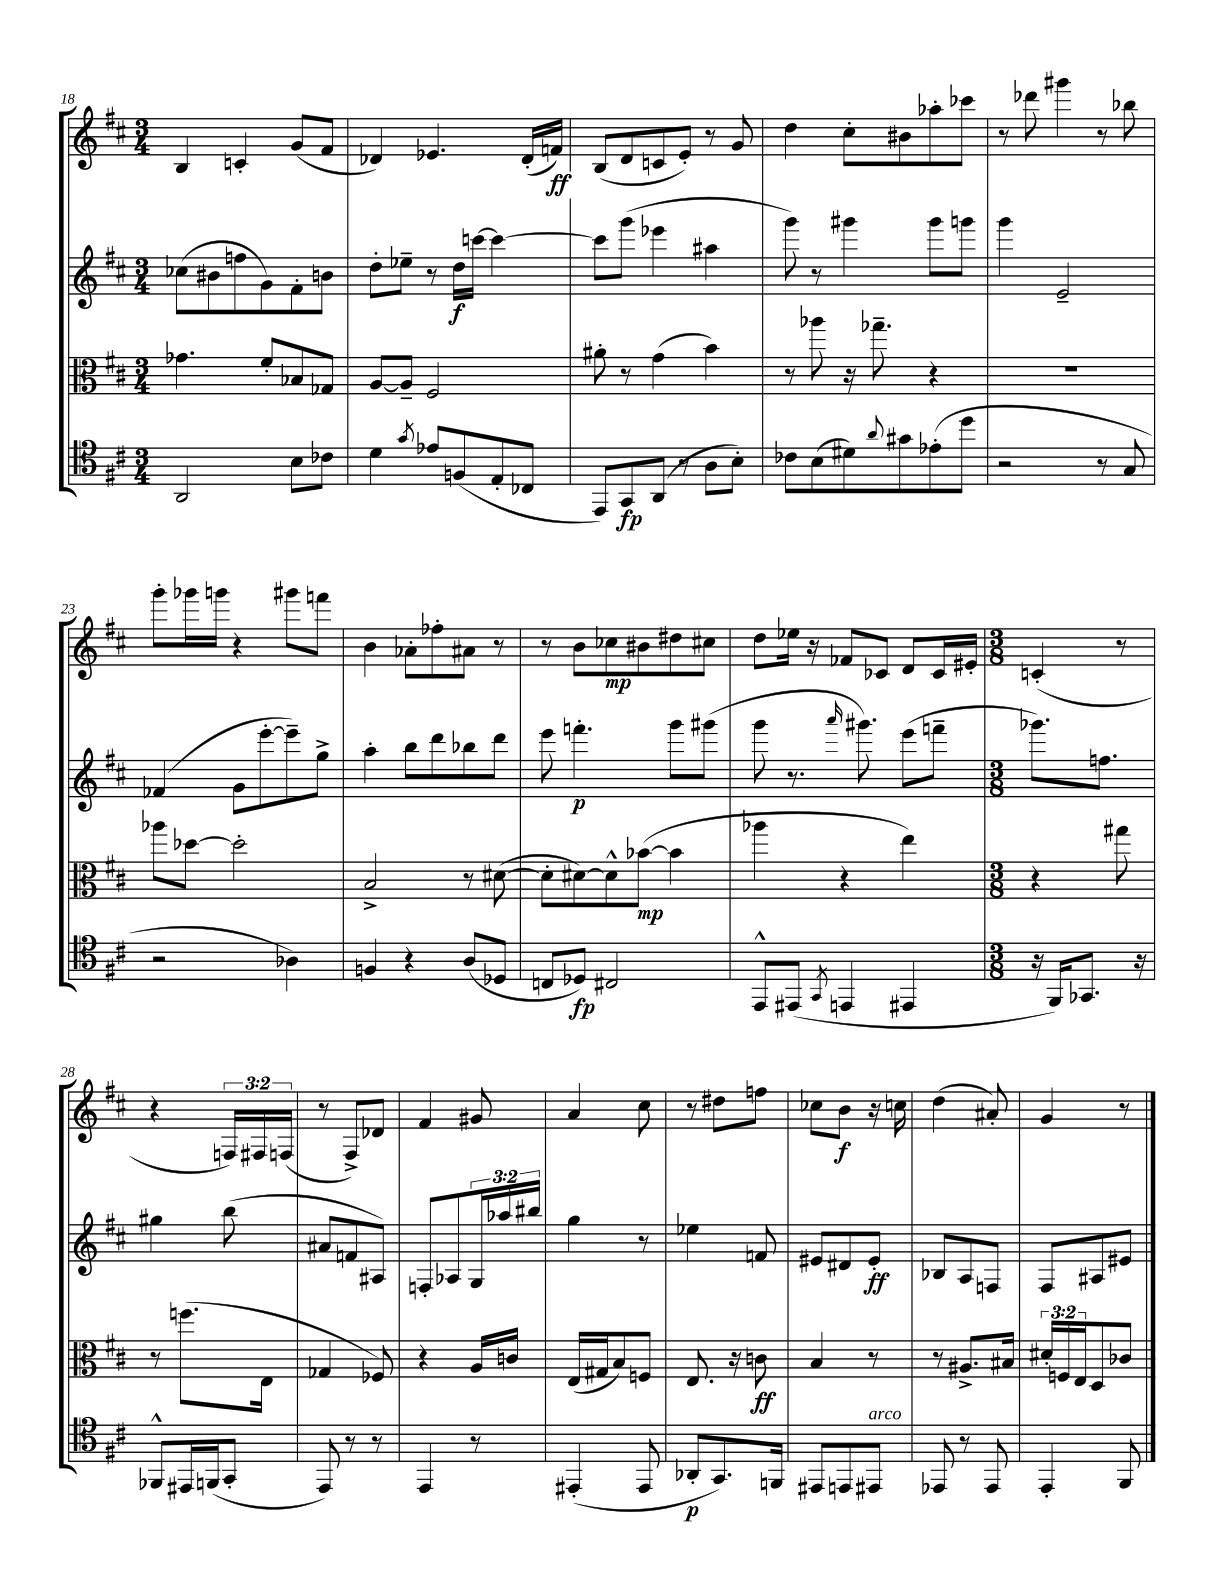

**kern	**dynam	**kern	**dynam	**kern	**dynam	**kern	**dynam
*part4	*part4	*part3	*part3	*part2	*part2	*part1	*part1
*staff4	*staff4	*staff3	*staff3	*staff2	*staff2	*staff1	*staff1
*clefC4	*	*clefC3	*	*clefG2	*	*clefG2	*
*k[f#c#]	*	*k[f#c#]	*	*k[f#c#]	*	*k[f#c#]	*
*M3/4	*	*M3/4	*	*M3/4	*	*M3/4	*
=18	=18	=18	=18	=18	=18	=18	=18
2AA/	.	4.g-X\	.	(8cc-X\L	.	4B/	.
.	.	.	.	8b#X\	.	.	.
.	.	.	.	8ffn\	.	4cn'/	.
.	.	8f#'/L	.	8g\)	.	.	.
8B\L	.	8B-X/	.	8f#'\	.	(8g/L	.
8c-X\J	.	8G-X/J	.	8bn\J	.	8f#/J	.
=19	=19	=19	=19	=19	=19	=19	=19
4d\	.	[8A/L	.	8dd'\L	.	4d-X/)	.
.	.	8A~/J]	.	8ee-X~\J	.	.	.
8qg/	.	.	.	.	.	.	.
8e-X/L	.	2F#/	.	8r	.	4.e-X/	.
(8Fn/	.	.	.	16dd\LL	f	.	.
.	.	.	.	[16cccn\JJ	.	.	.
8E'/	.	.	.	4ccc\_	.	.	.
8C-X/J	.	.	.	.	.	(16d-'/LL	.
.	.	.	.	.	.	16fn/JJ)	ff
=20	=20	=20	=20	=20	=20	=20	=20
8EE/L)	.	8a#X'\	.	8ccc\L]	.	(8B/L	.
8GG/	fp	8r	.	(8ggg\J	.	8d/	.
(8AA/J	.	(4g\	.	4eee-X\	.	8cn/	.
8r	.	.	.	.	.	8e'/J)	.
8A\L	.	4b\)	.	4aa#X\	.	8r	.
8B'\J)	.	.	.	.	.	8g/	.
=21	=21	=21	=21	=21	=21	=21	=21
8c-X\L	.	8r	.	8ggg\)	.	4dd\	.
(8B\	.	8aa-X\	.	8r	.	.	.
8d#X\)	.	16r	.	4ggg#X\	.	8cc#'\L	.
.	.	8.gg-X~\	.	.	.	.	.
8qqa/	.	.	.	.	.	.	.
8g#X\	.	.	.	.	.	8b#X\	.
(8e-X'\	.	4r	.	8ggg#\L	.	8aa-X'\	.
8dd\J	.	.	.	8gggn\J	.	8ccc-X\J	.
=22	=22	=22	=22	=22	=22	=22	=22
2r	.	2.r	.	4ggg\	.	8r	.
.	.	.	.	.	.	8ddd-X\	.
.	.	.	.	2e~/	.	4ggg#X\	.
8r	.	.	.	.	.	8r	.
8G/	.	.	.	.	.	8bb-X\	.
!!LO:LB:g=z
=23	=23	=23	=23	=23	=23	=23	=23
2r	.	8aa-X\L	.	(4f-X/	.	8ggg'\L	.
.	.	[8dd-X\J	.	.	.	16ggg-X\L	.
.	.	.	.	.	.	16gggn\JJ	.
.	.	2dd-'\]	.	8g\L	.	4r	.
.	.	.	.	[8eee'\	.	.	.
4A-X\)	.	.	.	8eee~\])	.	8ggg#X\L	.
.	.	.	.	8gg^\J	.	8fffn\J	.
=24	=24	=24	=24	=24	=24	=24	=24
4Fn/	.	2B^/	.	4aa'\	.	4b\	.
4r	.	.	.	8bb\L	.	8a-X'\L	.
.	.	.	.	8ddd\	.	8ff-X'\	.
(8A/L	.	8r	.	8bb-X\	.	8a#X\J	.
8D-X/J	.	([8d#X\	.	8ddd\J	.	8r	.
=25	=25	=25	=25	=25	=25	=25	=25
8Cn/L	.	8d#'\L]	.	8eee\	.	8r	.
8D-X/J)	fp	[8d#X\)	.	4.fffn'\	p	8b\L	.
2C#X/	.	8d#^^\]	.	.	.	8cc-X\	mp
.	.	([8b-X\J	mp	.	.	8b#X\	.
.	.	4b-\]	.	8ggg\L	.	8dd#X\	.
.	.	.	.	(8ggg#X\J	.	8cc#X\J	.
=26	=26	=26	=26	=26	=26	=26	=26
8EE^^/L	.	4aa-X\	.	8ggg\	.	8dd\L	.
(8EE#X/J	.	.	.	8.r	.	16ee-X\Jk	.
.	.	.	.	.	.	16r	.
8qGG/	.	.	.	.	.	.	.
4EEn/	.	4r	.	.	.	8f-X/L	.
.	.	.	.	16qqaaa/	.	.	.
.	.	.	.	8.ggg#X\)	.	.	.
.	.	.	.	.	.	8c-X/J	.
4EE#X/	.	4ee\)	.	(8eee\L	.	8d/L	.
.	.	.	.	8fffn~\J	.	16c-/L	.
.	.	.	.	.	.	16e#X'/JJ	.
=27	=27	=27	=27	=27	=27	=27	=27
*M3/8	*	*M3/8	*	*M3/8	*	*M3/8	*
16r	.	4r	.	8.ggg-X\L)	.	(4cn'/	.
16FF#/KL)	.	.	.	.	.	.	.
8.GG-X/J	.	.	.	.	.	.	.
.	.	.	.	8.ffn\J	.	.	.
.	.	8gg#X\	.	.	.	8r	.
16r	.	.	.	.	.	.	.
!!LO:LB:g=z
=28	=28	=28	=28	=28	=28	=28	=28
8FF-X^^/L	.	8r	.	4gg#X\	.	4r	.
16EE#X/L	.	(8.ffn\L	.	.	.	.	.
(16FFn/J	.	.	.	.	.	.	.
8GG'/J	.	.	.	(8bb\	.	24Fn/LL)	.
.	.	.	.	.	.	24F#X/	.
.	.	16E\Jk	.	.	.	.	.
.	.	.	.	.	.	(24Fn/JJ	.
=29	=29	=29	=29	=29	=29	=29	=29
8EE/)	.	4G-X/	.	8a#X/L	.	8r	.
8r	.	.	.	8fn/	.	8F#^/L)	.
8r	.	8F-X/)	.	8A#X/J)	.	8d-X/J	.
=30	=30	=30	=30	=30	=30	=30	=30
4EE/	.	4r	.	8Fn'/L	.	4f#/	.
.	.	.	.	8A-X/	.	.	.
8r	.	16A/LL	.	24G/L	.	8g#X/	.
.	.	.	.	24aa-X/	.	.	.
.	.	16cn/JJ	.	.	.	.	.
.	.	.	.	24bb#X/JJ	.	.	.
=31	=31	=31	=31	=31	=31	=31	=31
(4EE#X'/	.	(16E/LL	.	4gg\	.	4a/	.
.	.	16G#X/J	.	.	.	.	.
.	.	8B/)	.	.	.	.	.
8EE#/	.	8Fn/J	.	8r	.	8cc#\	.
=32	=32	=32	=32	=32	=32	=32	=32
8AA-X'/L	p	8.E/	.	4ee-X\	.	8r	.
8.GG/)	.	.	.	.	.	8dd#X\L	.
.	.	16r	.	.	.	.	.
.	.	8cn\	ff	8fn/	.	8ffn\J	.
16FFn/Jk	.	.	.	.	.	.	.
=33	=33	=33	=33	=33	=33	=33	=33
8EE#X/L	.	4B/	.	8e#X/L	.	8cc-X\L	.
8EEn/	.	.	.	8d#X/	.	8b\J	f
!LO:TX:a:i:t=arco	!	!	!	!	!	!	!
8EE#X/J	.	8r	.	8e#'/J	ff	16r	.
.	.	.	.	.	.	16ccn\	.
=34	=34	=34	=34	=34	=34	=34	=34
8EE-X/	.	8r	.	8B-X/L	.	(4dd\	.
8r	.	8.A#X^/L	.	8A/	.	.	.
8EE-/	.	.	.	8Fn/J	.	8a#X'/)	.
.	.	16B#X/Jk	.	.	.	.	.
=35	=35	=35	=35	=35	=35	=35	=35
4EE'/	.	24d#X'/LL	.	8F#/L	.	4g/	.
.	.	24Fn/	.	.	.	.	.
.	.	24E/J	.	.	.	.	.
.	.	8D/	.	8A#X/	.	.	.
8FF#/	.	8c-X/J	.	8e#X/J	.	8r	.
==	==	==	==	==	==	==	==
*-	*-	*-	*-	*-	*-	*-	*-
